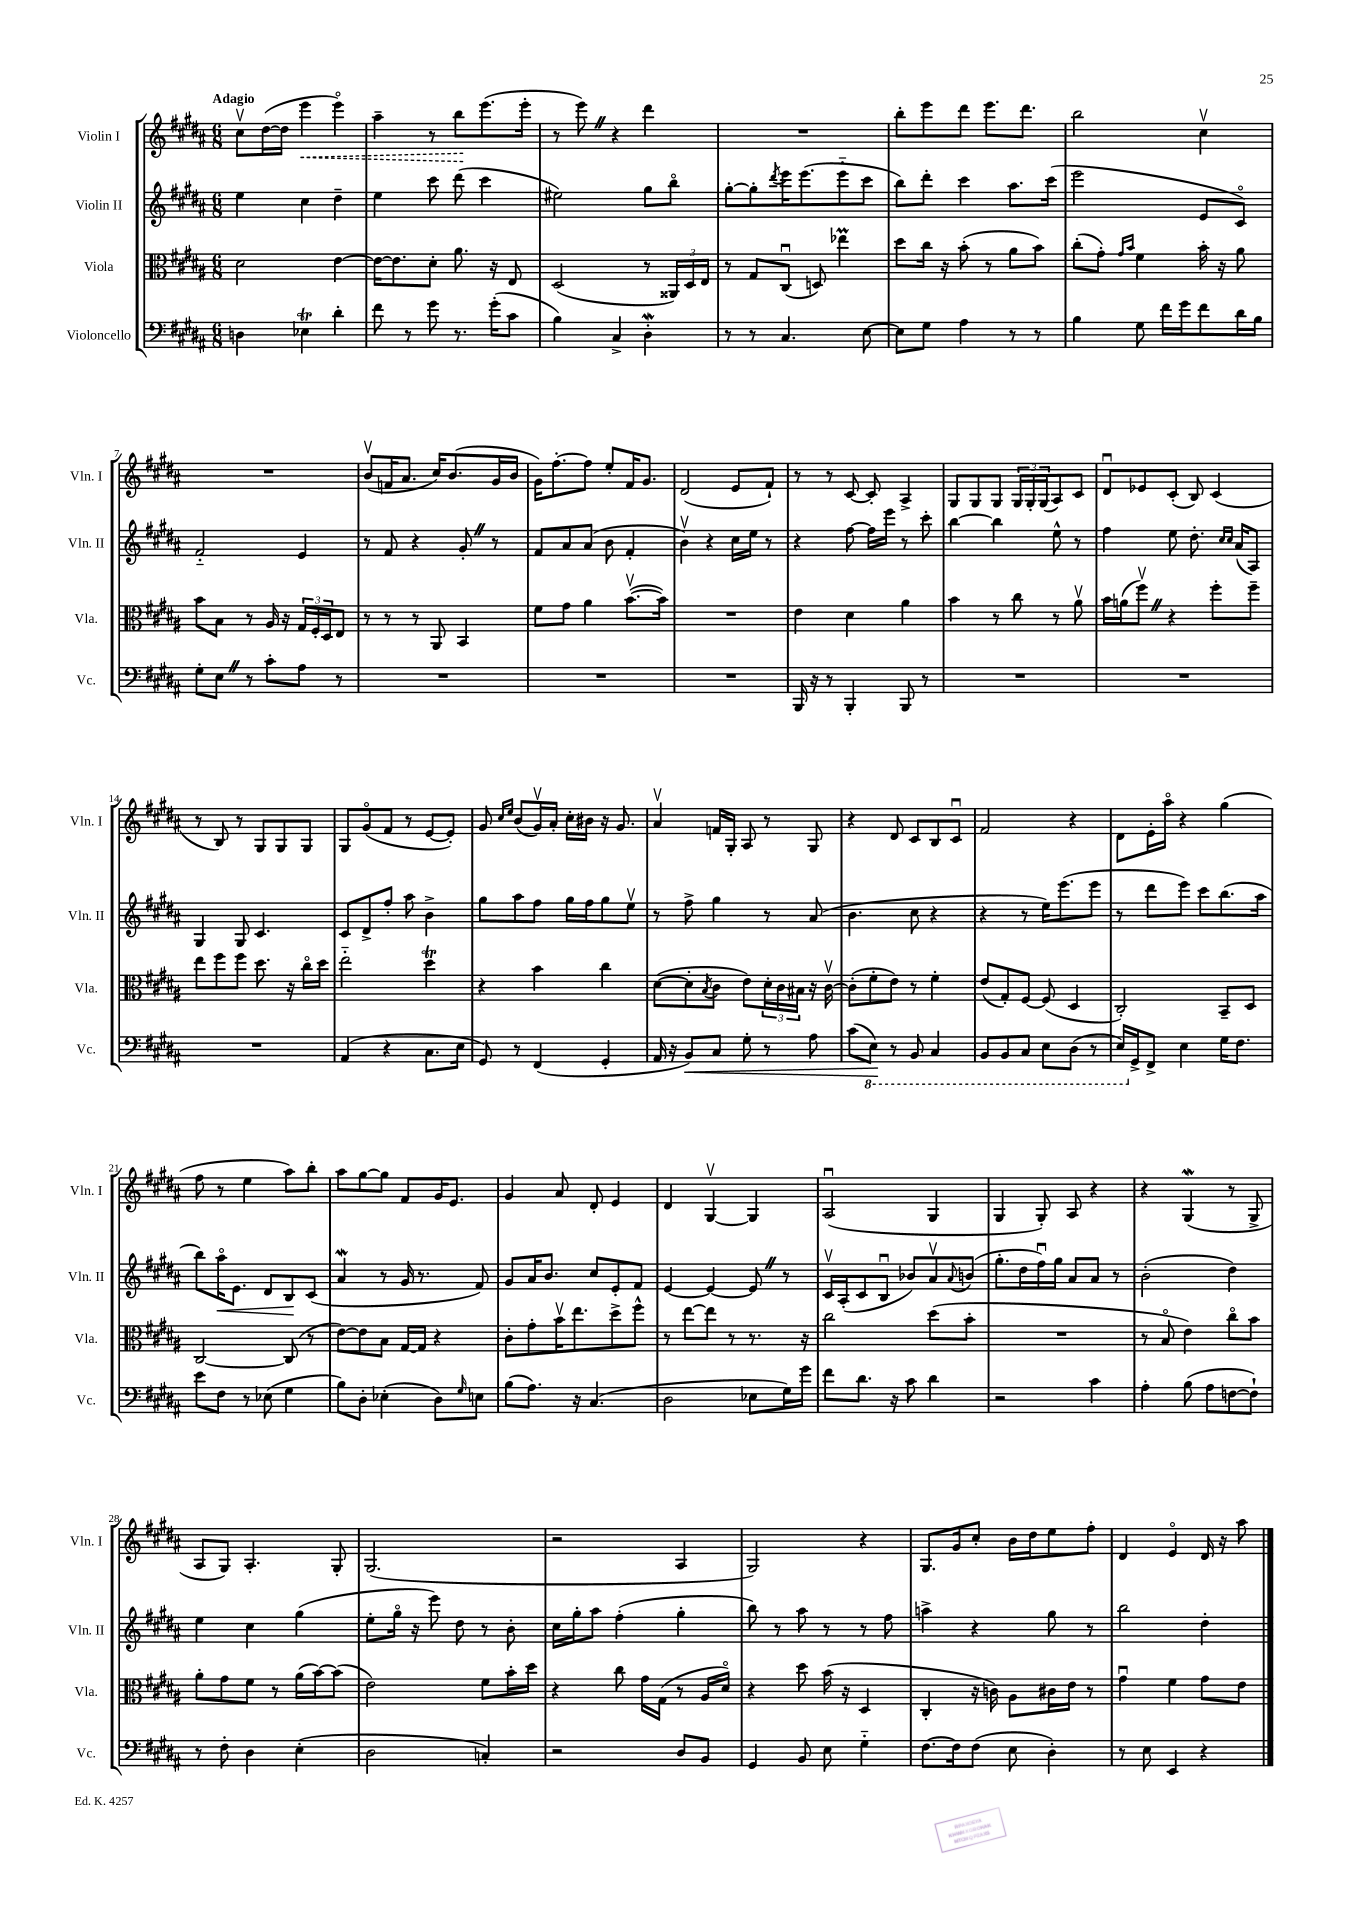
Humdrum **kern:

**kern	**dynam	**kern	**kern	**dynam	**kern	**dynam
*part4	*part4	*part3	*part2	*part2	*part1	*part1
*staff4	*staff4	*staff3	*staff2	*staff2	*staff1	*staff1
*I"Violoncello	*	*I"Viola	*I"Violin II	*	*I"Violin I	*
*I'Vc.	*	*I'Vla.	*I'Vln. II	*	*I'Vln. I	*
*clefF4	*	*clefC3	*clefG2	*	*clefG2	*
*k[f#c#g#d#a#]	*	*k[f#c#g#d#a#]	*k[f#c#g#d#a#]	*	*k[f#c#g#d#a#]	*
*M6/8	*	*M6/8	*M6/8	*	*M6/8	*
=1	=1	=1	=1	=1	=1	=1
!	!	!	!	!	!LO:TX:a:B:t=Adagio	!
4Dn\	.	2d#\	4ee\	.	8cc#v\L	.
.	.	.	.	.	([16dd#\L	.
.	.	.	.	.	16dd#\JJ]	.
!	!	!	!	!	!	!LO:HP:b
4E-XT\	.	.	4cc#\	.	4eee\	<
4d#'\	.	[4e\	4dd#~\	.	4eee\)	.
=2	=2	=2	=2	=2	=2	=2
8f#\	.	16e\KL_	4ee\	.	4aa#~\	.
.	.	8.e\]	.	.	.	.
8r	.	.	.	.	.	.
8g#\	.	8d#'\J	8ccc#\	.	8r	.
8.r	.	8.a#\	(8ddd#\	.	8bb\L	.
.	.	.	4ccc#\	.	(8.eee\	[
(16g#'\KL	.	16r	.	.	.	.
8c#\J	.	8E/	.	.	.	.
.	.	.	.	.	16eee'\Jk	.
=3	=3	=3	=3	=3	=3	=3
4B\)	.	(2D#/	2ee#X\)	.	8r	.
.	.	.	.	.	8eeeZ\)	.
4C#^/	.	.	.	.	4r	.
4D#W'\	.	8r	8gg#\L	.	4ddd#\	.
.	.	24AA##X/LL)	8bb\J	.	.	.
.	.	24D#/	.	.	.	.
.	.	24E/JJ	.	.	.	.
=4	=4	=4	=4	=4	=4	=4
8r	.	8r	[8gg#'\L	.	2.r	.
8r	.	8G#/L	8gg#'\]	.	.	.
.	.	.	8qddd#/	.	.	.
4.C#/	.	(8C#u/J	16eee\K	.	.	.
.	.	.	(8.eee\	.	.	.
.	.	8Dn/)	.	.	.	.
.	.	4ee-XM\	8eee\	.	.	.
[8E\	.	.	8ccc#\J	.	.	.
=5	=5	=5	=5	=5	=5	=5
8E\L]	.	8dd#\L	8bb\L)	.	8bb'\L	.
8G#\J	.	16cc#\Jk	8ddd#'\J	.	8eee\	.
.	.	16r	.	.	.	.
4A#\	.	(8b'\	4ccc#\	.	8ddd#\J	.
.	.	8r	.	.	8.eee\L	.
8r	.	8a#\L	8.aa#\L	.	.	.
.	.	.	.	.	8.ddd#\J	.
8r	.	8b\J)	.	.	.	.
.	.	.	(16ccc#\Jk	.	.	.
=6	=6	=6	=6	=6	=6	=6
4B\	.	(8cc#'\L	2eee\	.	2bb\	.
.	.	8g#'\J)	.	.	.	.
.	.	16qqg#/LL	.	.	.	.
.	.	16qqb/JJ	.	.	.	.
8G#\	.	4f#\	.	.	.	.
16f#\LL	.	.	.	.	.	.
16g#\J	.	.	.	.	.	.
8f#\	.	16b'\	8e/L	.	4cc#v\	.
.	.	16r	.	.	.	.
16d#\L	.	8a#\	8c#/J)	.	.	.
16B\JJ	.	.	.	.	.	.
!!LO:LB:g=z
=7	=7	=7	=7	=7	=7	=7
8G#'\L	.	8b\L	2f#/	.	2.r	.
8EZ\J	.	8B\J	.	.	.	.
8r	.	8r	.	.	.	.
8c#'\L	.	16A#/	.	.	.	.
.	.	16r	.	.	.	.
8A#\J	.	24G#/LL	4e/	.	.	.
.	.	24F#'/	.	.	.	.
.	.	24D#/J	.	.	.	.
8r	.	8E/J	.	.	.	.
=8	=8	=8	=8	=8	=8	=8
2.r	.	8r	8r	.	(8bv/L	.
.	.	8r	8f#/	.	16fn/K	.
.	.	.	.	.	8.a#/J	.
.	.	8r	4r	.	.	.
.	.	8AA#/	.	.	16cc#/KL)	.
.	.	.	.	.	(8.b/	.
.	.	4BB/	8g#'Z/	.	.	.
.	.	.	8r	.	16g#/L	.
.	.	.	.	.	16b/JJ	.
=9	=9	=9	=9	=9	=9	=9
2.r	.	8f#\L	8f#/L	.	16g#\KL)	.
.	.	.	.	.	[8.ff#'\	.
.	.	8g#\J	8a#/	.	.	.
.	.	4a#\	(8a#/J	.	8ff#\J]	.
.	.	.	8b\	.	8ee'/L	.
.	.	([8.bv\L	4f#'/	.	16f#/K	.
.	.	.	.	.	8.g#/J	.
.	.	16b\Jk])	.	.	.	.
=10	=10	=10	=10	=10	=10	=10
2.r	.	2.r	4bv\)	.	(2d#/	.
.	.	.	4r	.	.	.
.	.	.	16cc#\LL	.	8e/L	.
.	.	.	16ee\JJ	.	.	.
.	.	.	8r	.	8f#`/J)	.
=11	=11	=11	=11	=11	=11	=11
16BBB/	.	4e\	4r	.	8r	.
16r	.	.	.	.	.	.
8r	.	.	.	.	8r	.
4BBB'/	.	4d#\	[8ff#\	.	[8c#/	.
.	.	.	16ff#\LL]	.	8c#'/]	.
.	.	.	16eee\JJ	.	.	.
8BBB/	.	4a#\	8r	.	4A#^/	.
8r	.	.	8ccc#'\	.	.	.
=12	=12	=12	=12	=12	=12	=12
2.r	.	4b\	[4bb\	.	8G#/L	.
.	.	.	.	.	8G#/	.
.	.	8r	4bb\]	.	8G#/J	.
.	.	8cc#\	.	.	24G#/LL	.
.	.	.	.	.	24G#'/	.
.	.	.	.	.	(24G#/J	.
.	.	8r	8ee^^\	.	8A#/)	.
.	.	8a#v\	8r	.	8c#/J	.
=13	=13	=13	=13	=13	=13	=13
2.r	.	16b\LL	4ff#\	.	8d#u/L	.
.	.	(16an\J	.	.	.	.
.	.	8ff#vZ\J)	.	.	8e-X/	.
.	.	4r	8ee\	.	(8c#'/J	.
.	.	.	8.dd#'\	.	8B/)	.
.	.	8ff#'\L	.	.	(4c#/	.
.	.	.	16qqcc#/LL	.	.	.
.	.	.	16qqcc#/JJ	.	.	.
.	.	.	(16a#/KL	.	.	.
.	.	8ff#~\J	8A#/J)	.	.	.
!!LO:LB:g=z
=14	=14	=14	=14	=14	=14	=14
2.r	.	8ee\L	4G#/	.	8r	.
.	.	8ff#\	.	.	8B/)	.
.	.	8ff#\J	8G#/	.	8r	.
.	.	8.dd#\	4.c#/	.	8G#/L	.
.	.	.	.	.	8G#/	.
.	.	16r	.	.	.	.
.	.	16cc#\LL	.	.	8G#/J	.
.	.	16dd#\JJ	.	.	.	.
=15	=15	=15	=15	=15	=15	=15
(4AA#/	.	2ee\	8c#/L	.	8G#/L	.
.	.	.	8d#^/	.	(8g#/	.
4r	.	.	8ff#'/J	.	8f#/J	.
.	.	.	8aa#\	.	8r	.
8.C#\L	.	4dd#t\	4b^\	.	[8e/L	.
.	.	.	.	.	8e'/J])	.
16E\Jk	.	.	.	.	.	.
=16	=16	=16	=16	=16	=16	=16
8GG#/)	.	4r	8gg#\L	.	8g#/	.
.	.	.	.	.	16qqcc#/LL	.
.	.	.	.	.	16qqee/JJ	.
8r	.	.	8aa#\	.	(8b/L	.
(4FF#/	.	4b\	8ff#\J	.	16g#v/L)	.
.	.	.	.	.	16a#'/JJ	.
.	.	.	16gg#\LL	.	16cc#'\LL	.
.	.	.	16ff#\J	.	16b#X\JJ	.
4GG#'/	.	4cc#\	8gg#\	.	16r	.
.	.	.	.	.	8.g#/	.
.	.	.	8eev\J	.	.	.
=17	=17	=17	=17	=17	=17	=17
16AA#/	.	([8d#\L	8r	.	4a#v/	.
16r	.	.	.	.	.	.
!	!LO:HP:b	!	!	!	!	!
8BB/L)	<	8d#'\]	8ff#^\	.	.	.
.	.	8qB/	.	.	.	.
8C#/J	.	8c#\J	4gg#\	.	16fn/LL	.
.	.	.	.	.	16G#'/JJ	.
8G#'\	.	8e\L)	.	.	8A#/	.
8r	.	24d#'\L	8r	.	8r	.
.	.	24c#\	.	.	.	.
.	.	24B#X\JJ	.	.	.	.
8A#\	.	16r	(8a#/	.	8G#/	.
.	.	[16c#v\	.	.	.	.
=18	=18	=18	=18	=18	=18	=18
(8c#\L	.	(8c#'\L]	4.b\	.	4r	.
*8ba	*	*	*	*	*	*
8EE\J)	.	8f#'\	.	.	.	.
8r	[	8e\J)	.	.	8d#/	.
8BBB/	.	8r	8cc#\	.	8c#/L	.
4CC#/	.	4f#'\	4r	.	8B/	.
.	.	.	.	.	8c#u/J	.
=19	=19	=19	=19	=19	=19	=19
8BBB/L	.	(8e/L	4r	.	2f#/	.
8BBB/	.	8G#'/)	.	.	.	.
8CC#/J	.	[8F#/J	8r	.	.	.
8EE\L	.	(8F#/]	16ee\KL)	.	.	.
.	.	.	(8.eee\	.	.	.
(8DD#\J	.	4D#/	.	.	4r	.
8r	.	.	8eee\J	.	.	.
=20	=20	=20	=20	=20	=20	=20
16EE/LL)	.	2C#'/)	8r	.	8d#\L	.
*X8ba	*	*	*	*	*	*
16GG#^/J	.	.	.	.	.	.
8FF#^/J	.	.	8ddd#\L	.	16e'\L	.
.	.	.	.	.	16aa#\JJ	.
4E\	.	.	8eee\J)	.	4r	.
.	.	.	8ccc#\L	.	.	.
16G#\KL	.	8BB~/L	(8.bb\	.	(4gg#\	.
8.F#\J	.	.	.	.	.	.
.	.	8D#/J	.	.	.	.
.	.	.	16aa#\Jk	.	.	.
!!LO:LB:g=z
=21	=21	=21	=21	=21	=21	=21
8e\L	.	[2C#/	8bb\L)	.	8ff#\	.
!	!	!	!	!LO:HP:b	!	!
8F#\J	.	.	16aa#\K	<	8r	.
.	.	.	8.e\J	.	.	.
8r	.	.	.	.	4ee\	.
(8E-X\	.	.	8d#/L	.	.	.
4G#\	.	(8C#/]	8B/	.	8aa#\L)	.
.	.	8r	(8c#/J	[	8bb'\J	.
=22	=22	=22	=22	=22	=22	=22
8B\L)	.	[8e\L)	4a#W/	.	8aa#\L	.
8D#'\J	.	8e\]	.	.	[8gg#\	.
(4E-X'\	.	8B\J	8r	.	8gg#\J]	.
.	.	[16G#/LL	16g#/	.	8f#/L	.
.	.	16G#/JJ]	8.r	.	.	.
8D#\L)	.	4r	.	.	16g#/K	.
.	.	.	.	.	8.e/J	.
16qqG#/	.	.	.	.	.	.
8En\J	.	.	8f#/)	.	.	.
=23	=23	=23	=23	=23	=23	=23
(8B\L	.	8c#'\L	8g#/L	.	4g#/	.
8.A#\J)	.	8g#'\	16a#/K	.	.	.
.	.	.	8.b/J	.	.	.
.	.	16bv\K	.	.	8a#/	.
16r	.	8.ee\	.	.	.	.
(4.C#/	.	.	8cc#/L	.	8d#'/	.
.	.	8dd#^\	8e'/	.	4e/	.
.	.	8ff#^^\J	8f#/J	.	.	.
=24	=24	=24	=24	=24	=24	=24
2D#\	.	8r	[4e/	.	4d#/	.
.	.	[8ee\L	.	.	.	.
.	.	8ee\J]	4e/_	.	[4G#v/	.
.	.	8r	.	.	.	.
8E-X\L	.	8.r	8eZ/]	.	4G#/]	.
16G#\L)	.	.	8r	.	.	.
16g#\JJ	.	16r	.	.	.	.
=25	=25	=25	=25	=25	=25	=25
8f#\L	.	2cc#\	16c#v/LL	.	(2A#u/	.
.	.	.	(16A#'/J	.	.	.
8.d#\J	.	.	8c#/	.	.	.
.	.	.	8Bu/J	.	.	.
16r	.	.	.	.	.	.
8c#\	.	.	8b-X/L)	.	.	.
4d#\	.	(8dd#\L	8a#v/	.	4G#/	.
.	.	.	8qqa#/	.	.	.
.	.	8b'\J	(8bn/J	.	.	.
=26	=26	=26	=26	=26	=26	=26
2r	.	2.r	8.gg#'\L	.	4G#/	.
.	.	.	16dd#\L	.	.	.
.	.	.	16ff#u\)	.	8G#'/)	.
.	.	.	16gg#\JJ	.	.	.
.	.	.	8a#/L	.	8A#/	.
4c#\	.	.	8a#/J	.	4r	.
.	.	.	8r	.	.	.
=27	=27	=27	=27	=27	=27	=27
4A#'\	.	8r	(2b'\	.	4r	.
.	.	8B/	.	.	.	.
(8B\	.	4e\)	.	.	(4G#W/	.
8A#\L	.	.	.	.	.	.
[8Fn\	.	8cc#\L	4dd#\)	.	8r	.
8F`\J])	.	8b\J	.	.	8G#^/	.
!!LO:LB:g=z
=28	=28	=28	=28	=28	=28	=28
8r	.	8a#'\L	4ee\	.	8A#/L	.
8F#'\	.	8g#\	.	.	8G#/J)	.
4D#\	.	8f#\J	4cc#\	.	4.A#'/	.
.	.	8r	.	.	.	.
(4E'\	.	(16a#\LL	(4gg#\	.	.	.
.	.	[16b\J)	.	.	.	.
.	.	(8b\J]	.	.	8G#'/	.
=29	=29	=29	=29	=29	=29	=29
2D#\	.	2e\)	8ee'\L	.	(2.G#/	.
.	.	.	16gg#\Jk	.	.	.
.	.	.	16r	.	.	.
.	.	.	8eee\)	.	.	.
.	.	.	8dd#\	.	.	.
4Cn'/)	.	8f#\L	8r	.	.	.
.	.	16b'\L	8b'\	.	.	.
.	.	16dd#\JJ	.	.	.	.
=30	=30	=30	=30	=30	=30	=30
2r	.	4r	16cc#\LL	.	2r	.
.	.	.	16gg#'\J	.	.	.
.	.	.	8aa#\J	.	.	.
.	.	8cc#\	(4ff#'\	.	.	.
.	.	16g#\LL	.	.	.	.
.	.	(16G#\JJ	.	.	.	.
8D#/L	.	8r	4gg#'\	.	4A#/	.
8BB/J	.	16A#/LL	.	.	.	.
.	.	16d#/JJ)	.	.	.	.
=31	=31	=31	=31	=31	=31	=31
4GG#/	.	4r	8bb\)	.	2G#/)	.
.	.	.	8r	.	.	.
8BB/	.	8dd#\	8aa#\	.	.	.
8E\	.	(16b\	8r	.	.	.
.	.	16r	.	.	.	.
4G#\	.	4D#/	8r	.	4r	.
.	.	.	8ff#\	.	.	.
=32	=32	=32	=32	=32	=32	=32
[8.F#\L	.	4C#'/	4aan^\	.	8.G#/L	.
16F#\k]	.	.	.	.	16g#/k	.
(8F#\J	.	16r	4r	.	8cc#'/J	.
.	.	16cn\)	.	.	.	.
8E\	.	8A#\L	.	.	16b\LL	.
.	.	.	.	.	16dd#\J	.
4D#'\)	.	16c#X\L	8gg#\	.	8ee\	.
.	.	16e\JJ	.	.	.	.
.	.	8r	8r	.	8ff#'\J	.
=33	=33	=33	=33	=33	=33	=33
8r	.	4g#u\	2bb\	.	4d#/	.
8E\	.	.	.	.	.	.
4EE/	.	4f#\	.	.	4e/	.
4r	.	8g#\L	4dd#'\	.	16d#/	.
.	.	.	.	.	16r	.
.	.	8e\J	.	.	8aa#\	.
==	==	==	==	==	==	==
*-	*-	*-	*-	*-	*-	*-
